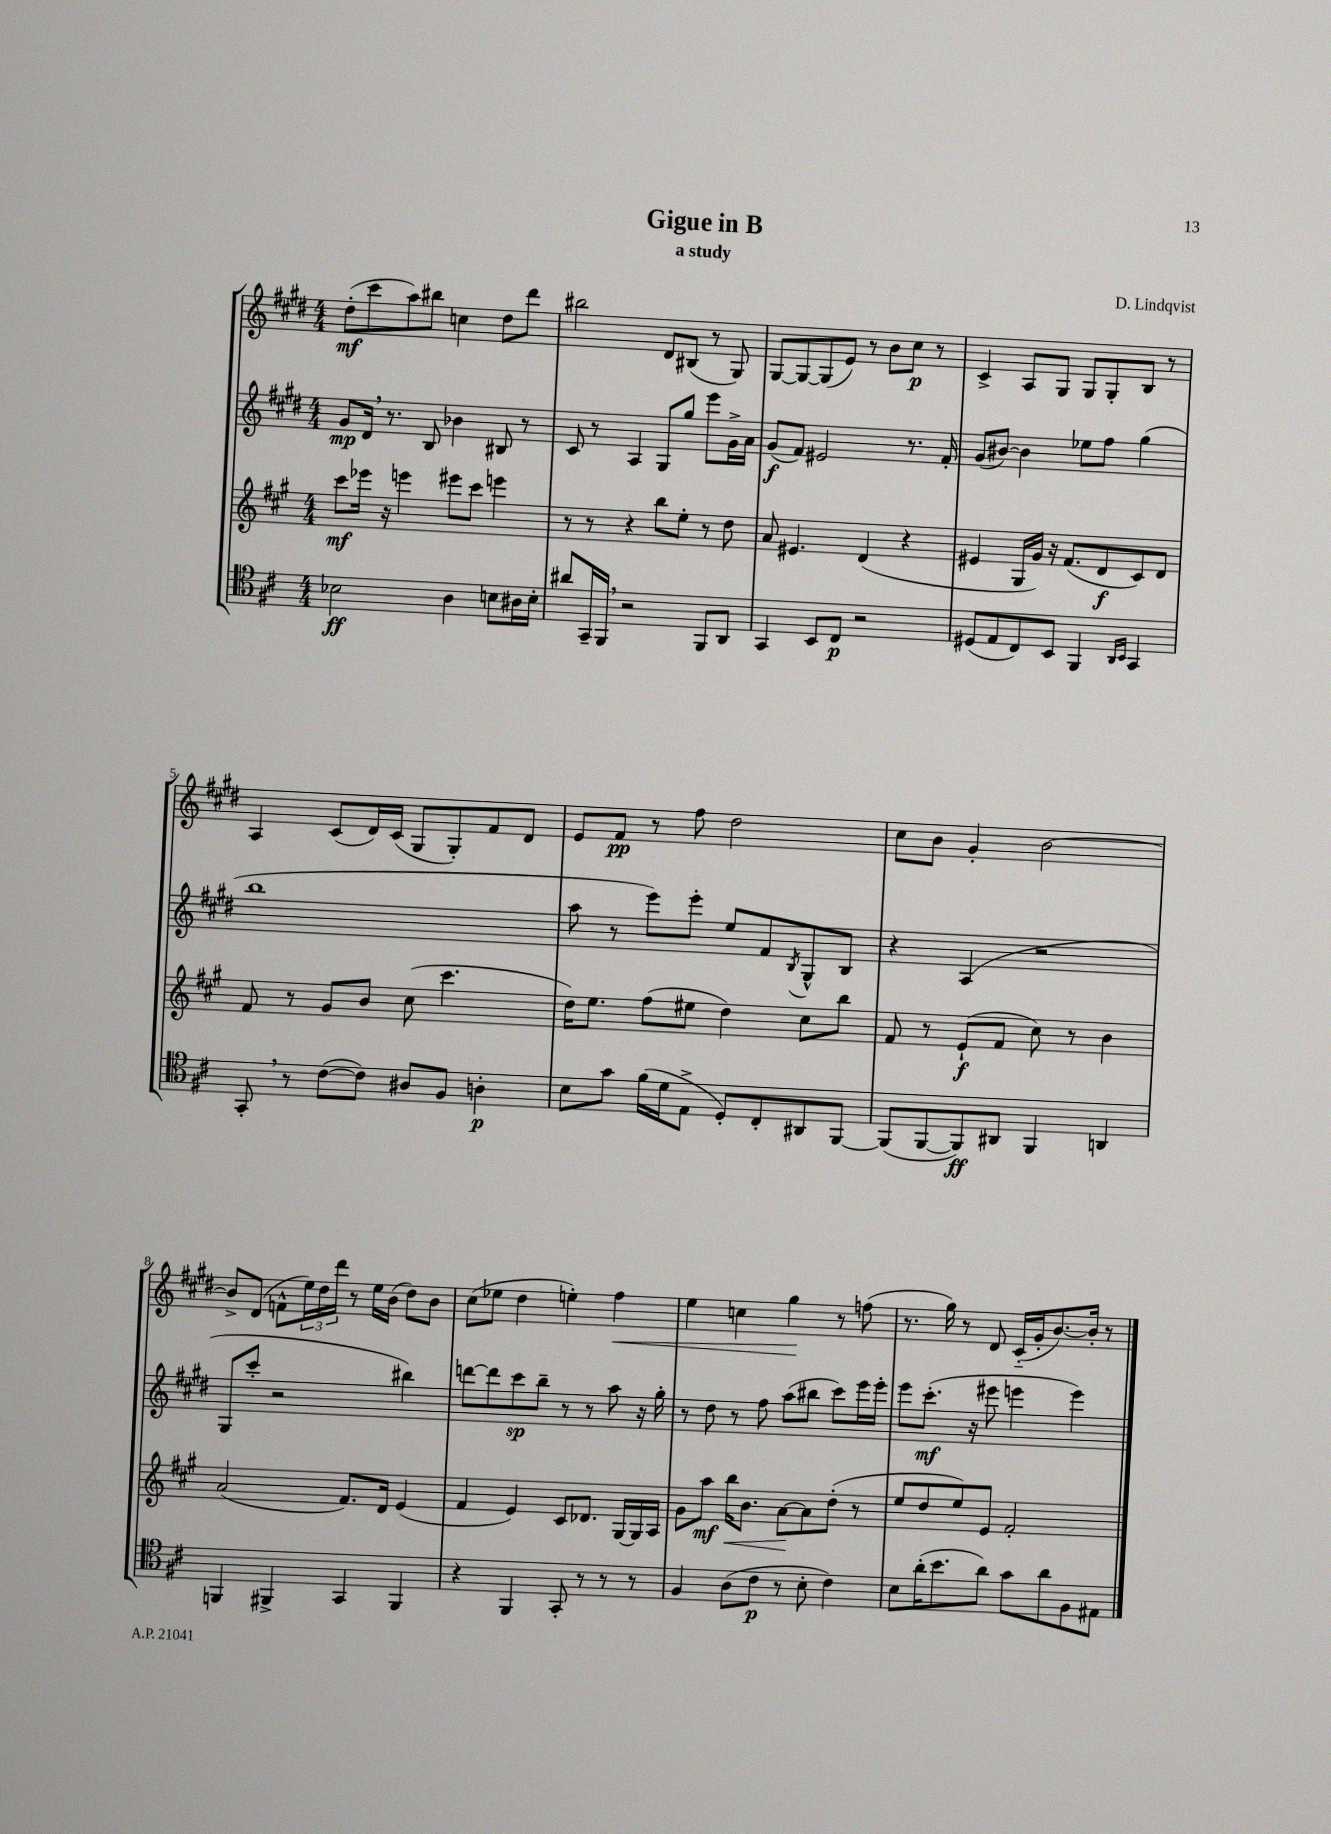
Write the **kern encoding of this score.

**kern	**kern	**kern	**kern
*staff4	*staff3	*staff2	*staff1
*clefC4	*clefG2	*clefG2	*clefG2
*k[f#c#]	*k[f#c#g#]	*k[f#c#g#d#]	*k[f#c#g#d#]
*M4/4	*M4/4	*M4/4	*M4/4
2B-	8ccc#	8g#	(8dd#'
.	16eee-	16d#	8ccc#
.	16r	8.r	.
.	4eee	.	8aa)
.	.	8B	8bb#
4A	8eee#	4b-	4cc
.	8ccc#	.	.
8B	4eee	8B#	8dd#
16A#	.	8r	8ddd#
16B'	.	.	.
=	=	=	=
8a#	8r	8c#	2bb#
16GG~	8r	8r	.
16FF#	.	.	.
2r	4r	4A	.
.	8bb	8G#	8d#
.	8ee'	8gg#	(8B#
8FF#	8r	8eee	8r
8AA	8dd	16g#^	8G#)
.	.	16a	.
=	=	=	=
4GG	8a	(8g#	[8G#
.	4.e#	8f#)	8G#_
8BB	.	2e#	(8G#]
8C#	.	.	8e)
2r	(4d	.	8r
.	.	.	8b
.	4r	8.r	8cc#
.	.	.	8r
.	.	16f#'	.
=	=	=	=
(8D#	4e#	(8g#	4c#^
8E	.	[8b#)	.
8C#)	16G#	4b#]	8A
.	16g#)	.	.
8BB	16r	.	8G#
.	(8.f#	.	.
4FF#	.	8ee-	8G#
.	8d	8ff#	8G#'
16qqAA	.	.	.
16qqBB	.	.	.
4GG	8c#)	(4gg#	8B
.	8d	.	8r
=	=	=	=
8GG'	8f#	1bb	4A
8r	8r	.	.
([8c#	8g#	.	(8c#
8c#])	8b	.	16d#)
.	.	.	(16c#
8A#	(8cc#	.	8G#
8F#	4.ccc#	.	8G#')
4A'	.	.	8f#
.	.	.	8d#
=	=	=	=
8B	16dd)	8aa	8e
.	8.ee	.	.
8g	.	8r	8f#
(16f#	(8ff#	8eee)	8r
16d	.	.	.
8E^	8ee#	8eee'	8ff#
8D')	4dd)	8ee	2dd#
8C#'	.	8f#	.
.	.	8qB	.
8AA#	8cc#	8G#^^	.
[8FF#	8bb	8B	.
=	=	=	=
(8FF#]	8f#	4r	8cc#
[8FF#	8r	.	8b
8FF#])	(8e`	(4A	4g#'
8AA#	8f#	.	.
4FF#	8cc#)	2r	[2b
.	8r	.	.
4AA	4b	.	.
=	=	=	=
4FF	(2a	8G#	8b^]
.	.	8ccc#'	(8d#
4FF#^	.	2r	8f^^
.	.	.	24ee)
.	.	.	24dd#
.	.	.	24ddd#
4GG	8.f#)	.	8r
.	.	.	16ee
.	16d	.	(16b
4FF#	(4e	4bb#)	8dd#)
.	.	.	8b
=	=	=	=
4r	4f#	[8ddd	(8cc#
.	.	8ddd]	8ee-
4FF#	4e)	8ccc#	4dd#
.	.	8bb~	.
8GG'	8c#	8r	4ee')
8r	8.d-	8r	.
8r	.	8aa	4ff#
.	[16G#	.	.
8r	16G#]	16r	.
.	16A	16gg#'	.
=	=	=	=
4F#	8g#	8r	4ee
.	8aa	8dd#	.
(8A	16bb	8r	4cc
.	8.b	.	.
8c#	.	8ff#	.
8r	[8a	(8aa	4gg#
8B'	8a]	8bb#	.
4c#)	(8dd'	8ccc#)	8r
.	8r	16eee	(8ff
.	.	16eee'	.
=	=	=	=
8B	8ee	8eee	8.r
(16a'	8dd	(8.ccc#'	.
8.b	.	.	16gg#)
.	8ee)	.	8r
.	.	16r	.
8a)	8e	8eee#	8d#
8g	2f#'	4eee	(16c#'~
.	.	.	16g#'
8a	.	.	[8.b)
8F#	.	4eee)	.
.	.	.	16b']
8E#	.	.	8r
==	==	==	==
*-	*-	*-	*-
